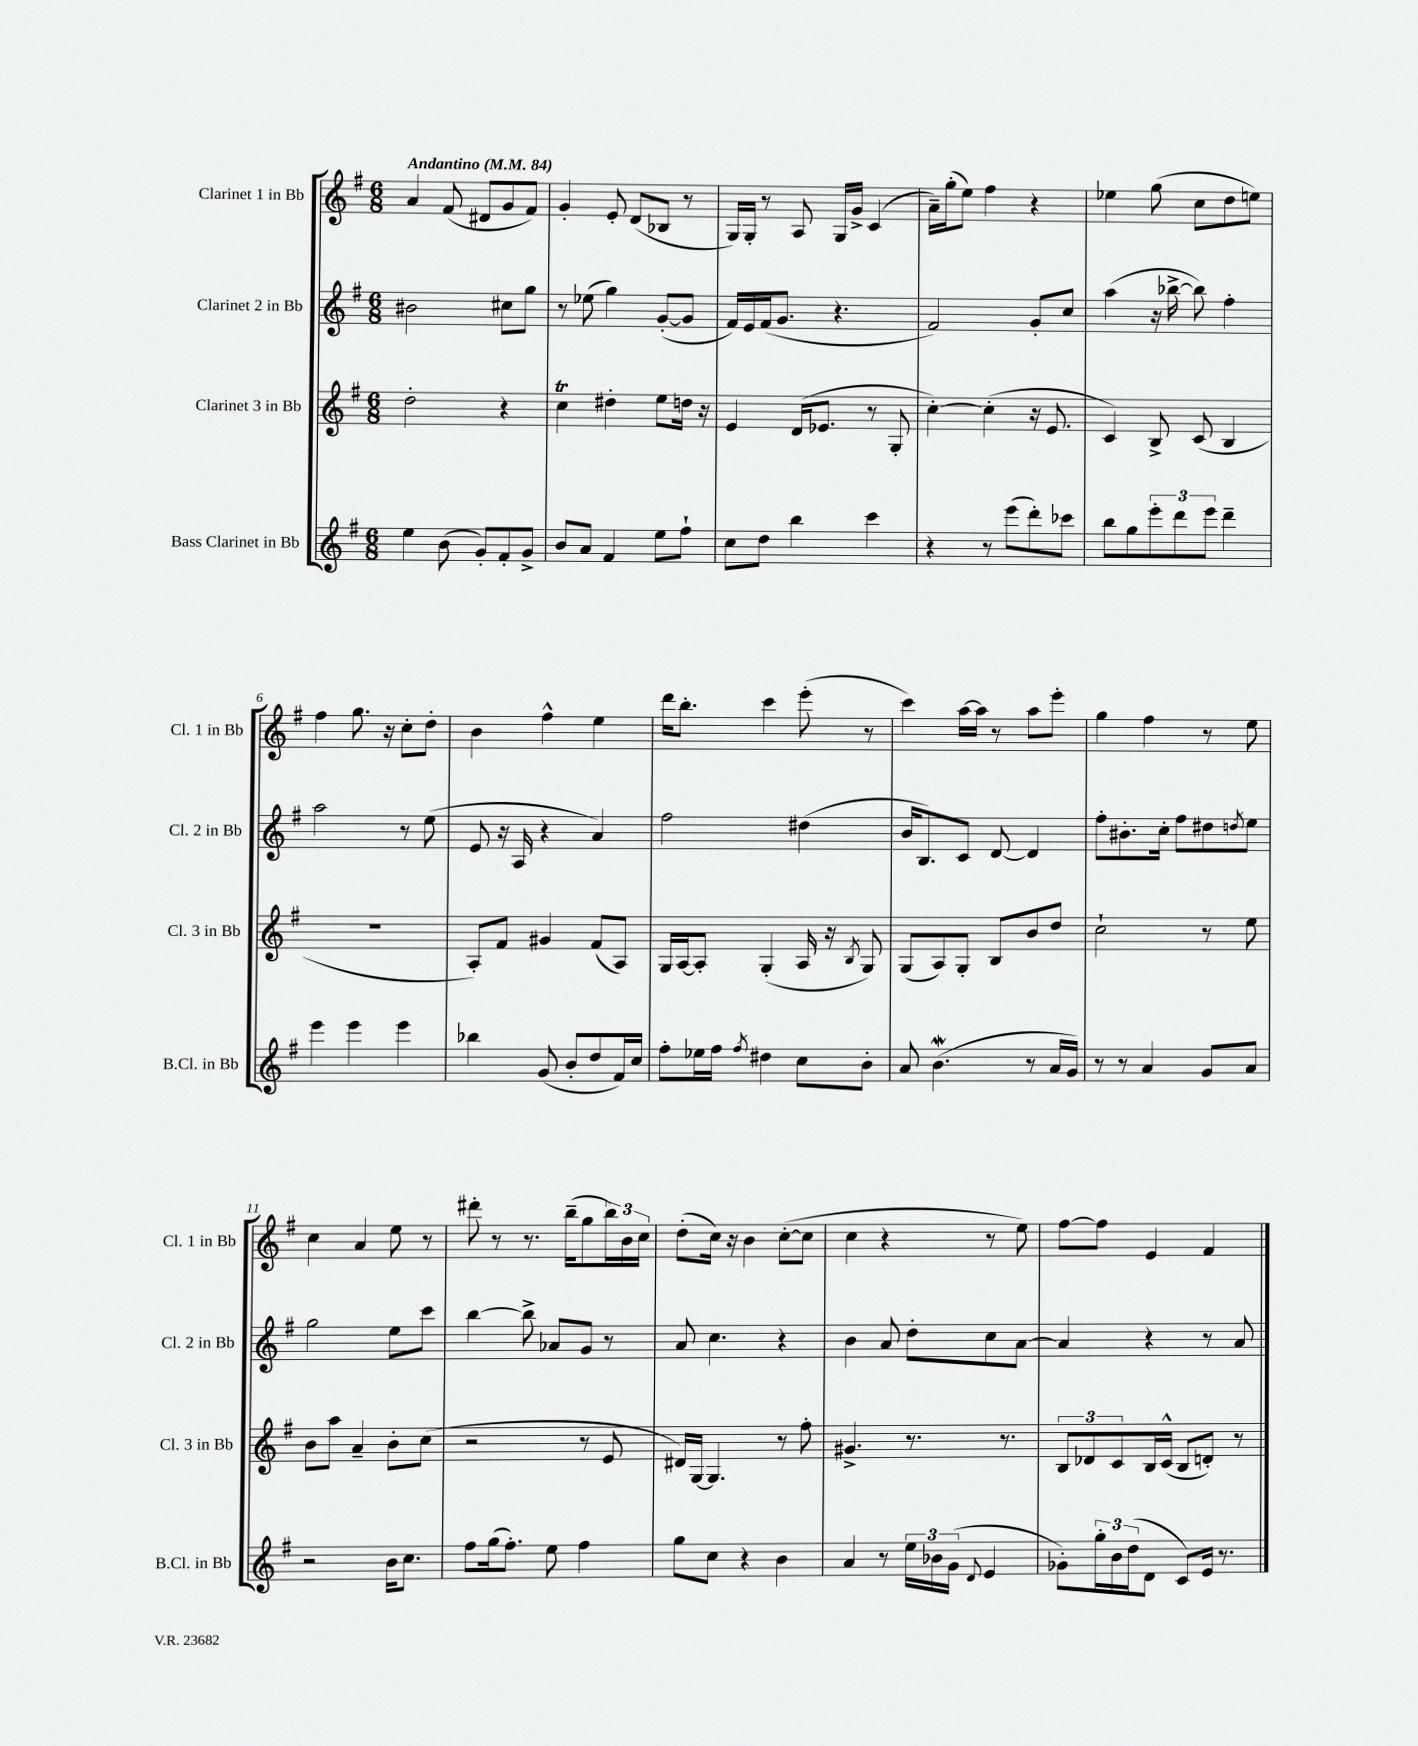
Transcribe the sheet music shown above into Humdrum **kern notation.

**kern	**kern	**kern	**kern
*part4	*part3	*part2	*part1
*staff4	*staff3	*staff2	*staff1
*I"Bass Clarinet in Bb	*I"Clarinet 3 in Bb	*I"Clarinet 2 in Bb	*I"Clarinet 1 in Bb
*I'B.Cl. in Bb	*I'Cl. 3 in Bb	*I'Cl. 2 in Bb	*I'Cl. 1 in Bb
*clefG2	*clefG2	*clefG2	*clefG2
*k[f#]	*k[f#]	*k[f#]	*k[f#]
*M6/8	*M6/8	*M6/8	*M6/8
*MM84	*MM84	*MM84	*MM84
=1	=1	=1	=1
!	!	!	!LO:TX:a:B:t=Andantino
4ee\	2dd'\	2b#X\	4a/
(8b\	.	.	(8f#/
8g'/L)	.	.	8d#X/L
8f#'/	4r	8cc#X\L	8g/
8g^/J	.	8gg\J	8f#/J)
=2	=2	=2	=2
8b/L	4ccT\	8r	4g'/
8a/J	.	(8ee-X\	.
4f#/	4dd#X'\	4gg\)	8e'/
.	.	.	(8d/L
8ee\L	8ee\L	([8g'/L	8B-X/J
8ff#`\J	16ddn\Jk	8g/J]	8r
.	16r	.	.
=3	=3	=3	=3
8cc\L	4e/	16f#/LL)	16G/LL)
.	.	16e/	16G'/JJ
8dd\J	.	(16f#/J	8r
.	.	8.g/J	.
4bb\	(16d/KL	.	8A/
.	8.e-X/J	.	.
.	.	4.r	16G/LL
.	.	.	16g^/JJ
4ccc\	8r	.	(4c/
.	8G'/	.	.
=4	=4	=4	=4
4r	[4cc'\)	2f#/)	16a~\LL)
.	.	.	(16gg'\J
.	.	.	8ee\J)
8r	(4cc'\]	.	4ff#\
(8eee\L	.	.	.
8ddd'\)	16r	8g'/L	4r
.	8.e/	.	.
8ccc-X\J	.	8cc/J	.
=5	=5	=5	=5
8bb\L	4c/)	(4aa\	4ee-X\
8gg\	.	.	.
12eee'\	8B^/	16r	(8gg\
.	.	[16bb-X^\	.
12ddd\	.	.	.
.	(8c/	8bb-\])	8cc\L
12eee\J	.	.	.
4ddd~\	4B/	4ff#'\	8dd\
.	.	.	8een\J)
!!LO:LB:g=z
=6	=6	=6	=6
4eee\	2.r	2aa\	4ff#\
4eee\	.	.	8.gg\
.	.	.	16r
4eee\	.	8r	8cc'\L
.	.	(8ee\	8dd'\J
=7	=7	=7	=7
4bb-X\	8A'/L)	8e/	4b\
.	8f#/J	16r	.
.	.	16A/	.
(8g/	4g#X/	4r	4ff#^^\
8b'/L	.	.	.
8dd/	(8f#/L	4a/)	4ee\
16f#/L)	8A/J)	.	.
16cc/JJ	.	.	.
=8	=8	=8	=8
8ff#'\L	16G/LL	2ff#\	16ddd\KL
.	[16A/J	.	8.bb'\J
16ee-X\L	8A'/J]	.	.
16ff#\JJ	.	.	.
8qff#/	.	.	.
4dd#X\	(4G'/	.	4ccc\
8cc\L	16A/	(4dd#X\	(8eee'\
.	16r	.	.
.	8qB/	.	.
8b'\J	8G/)	.	8r
=9	=9	=9	=9
8a/	(8G/L	16b/KL	4ccc\)
.	.	8.B/)	.
(4.bW\	8A/)	.	.
.	8G'/J	8c/J	[16aa\LL
.	.	.	16aa\JJ]
.	8B/L	[8d/	8r
8r	8b/	4d/]	8aa\L
16a/LL	8dd/J	.	8eee'\J
16g/JJ)	.	.	.
=10	=10	=10	=10
8r	2cc`\	8ff#'\L	4gg\
8r	.	8.b#X'\	.
4a/	.	.	4ff#\
.	.	16cc'\Jk	.
.	.	8ff#\L	.
8g/L	8r	8dd#X\	8r
.	.	8qddn/	.
8a/J	8ee\	8ee\J	8ee\
!!LO:LB:g=z
=11	=11	=11	=11
2r	8b\L	2gg\	4cc\
.	8aa\J	.	.
.	4a~/	.	4a/
16b\KL	8b'\L	8ee\L	8ee\
8.cc\J	.	.	.
.	(8cc\J	8ccc\J	8r
=12	=12	=12	=12
8ff#\L	2r	[4bb\	8ddd#X'\
(16gg\k	.	.	8r
8.ff#'\J)	.	.	.
.	.	8bb^\]	8.r
8ee\	.	8a-X/L	.
.	.	.	(16bb~\KL
4ff#\	8r	8g/J	8gg\
.	8e/	8r	24bb\L)
.	.	.	24b\
.	.	.	24cc\JJ
=13	=13	=13	=13
8gg\L	16d#X/LL)	8a/	(8dd'\L
.	[16G/JJ	.	.
8cc\J	4.G/]	4.cc\	16cc\Jk)
.	.	.	16r
4r	.	.	4b\
4b\	8r	4r	([8cc'\L
.	8ff#'\	.	8cc\J]
=14	=14	=14	=14
4a/	4.g#X^/	4b\	4cc\
8r	.	8a/	4r
24ee\LL	8.r	8dd'\L	.
24b-X\	.	.	.
(24g\JJ	.	.	.
8qqd/	.	.	.
4e/	.	8cc\	8r
.	8.r	.	.
.	.	[8a\J	8ee\)
=15	=15	=15	=15
8g-X'\L)	12B/L	4a/]	[8ff#\L
.	12d-X/	.	.
24gg'\L	.	.	8ff#\J]
24b\	12c/	.	.
(24dd\J	.	.	.
8d\J	16B/L	4r	4e/
.	(16c^^/JJ	.	.
8c/L)	8B/L	.	.
16e/Jk	8dn'/J)	8r	4f#/
8.r	.	.	.
.	8r	8a/	.
==	==	==	==
*-	*-	*-	*-
